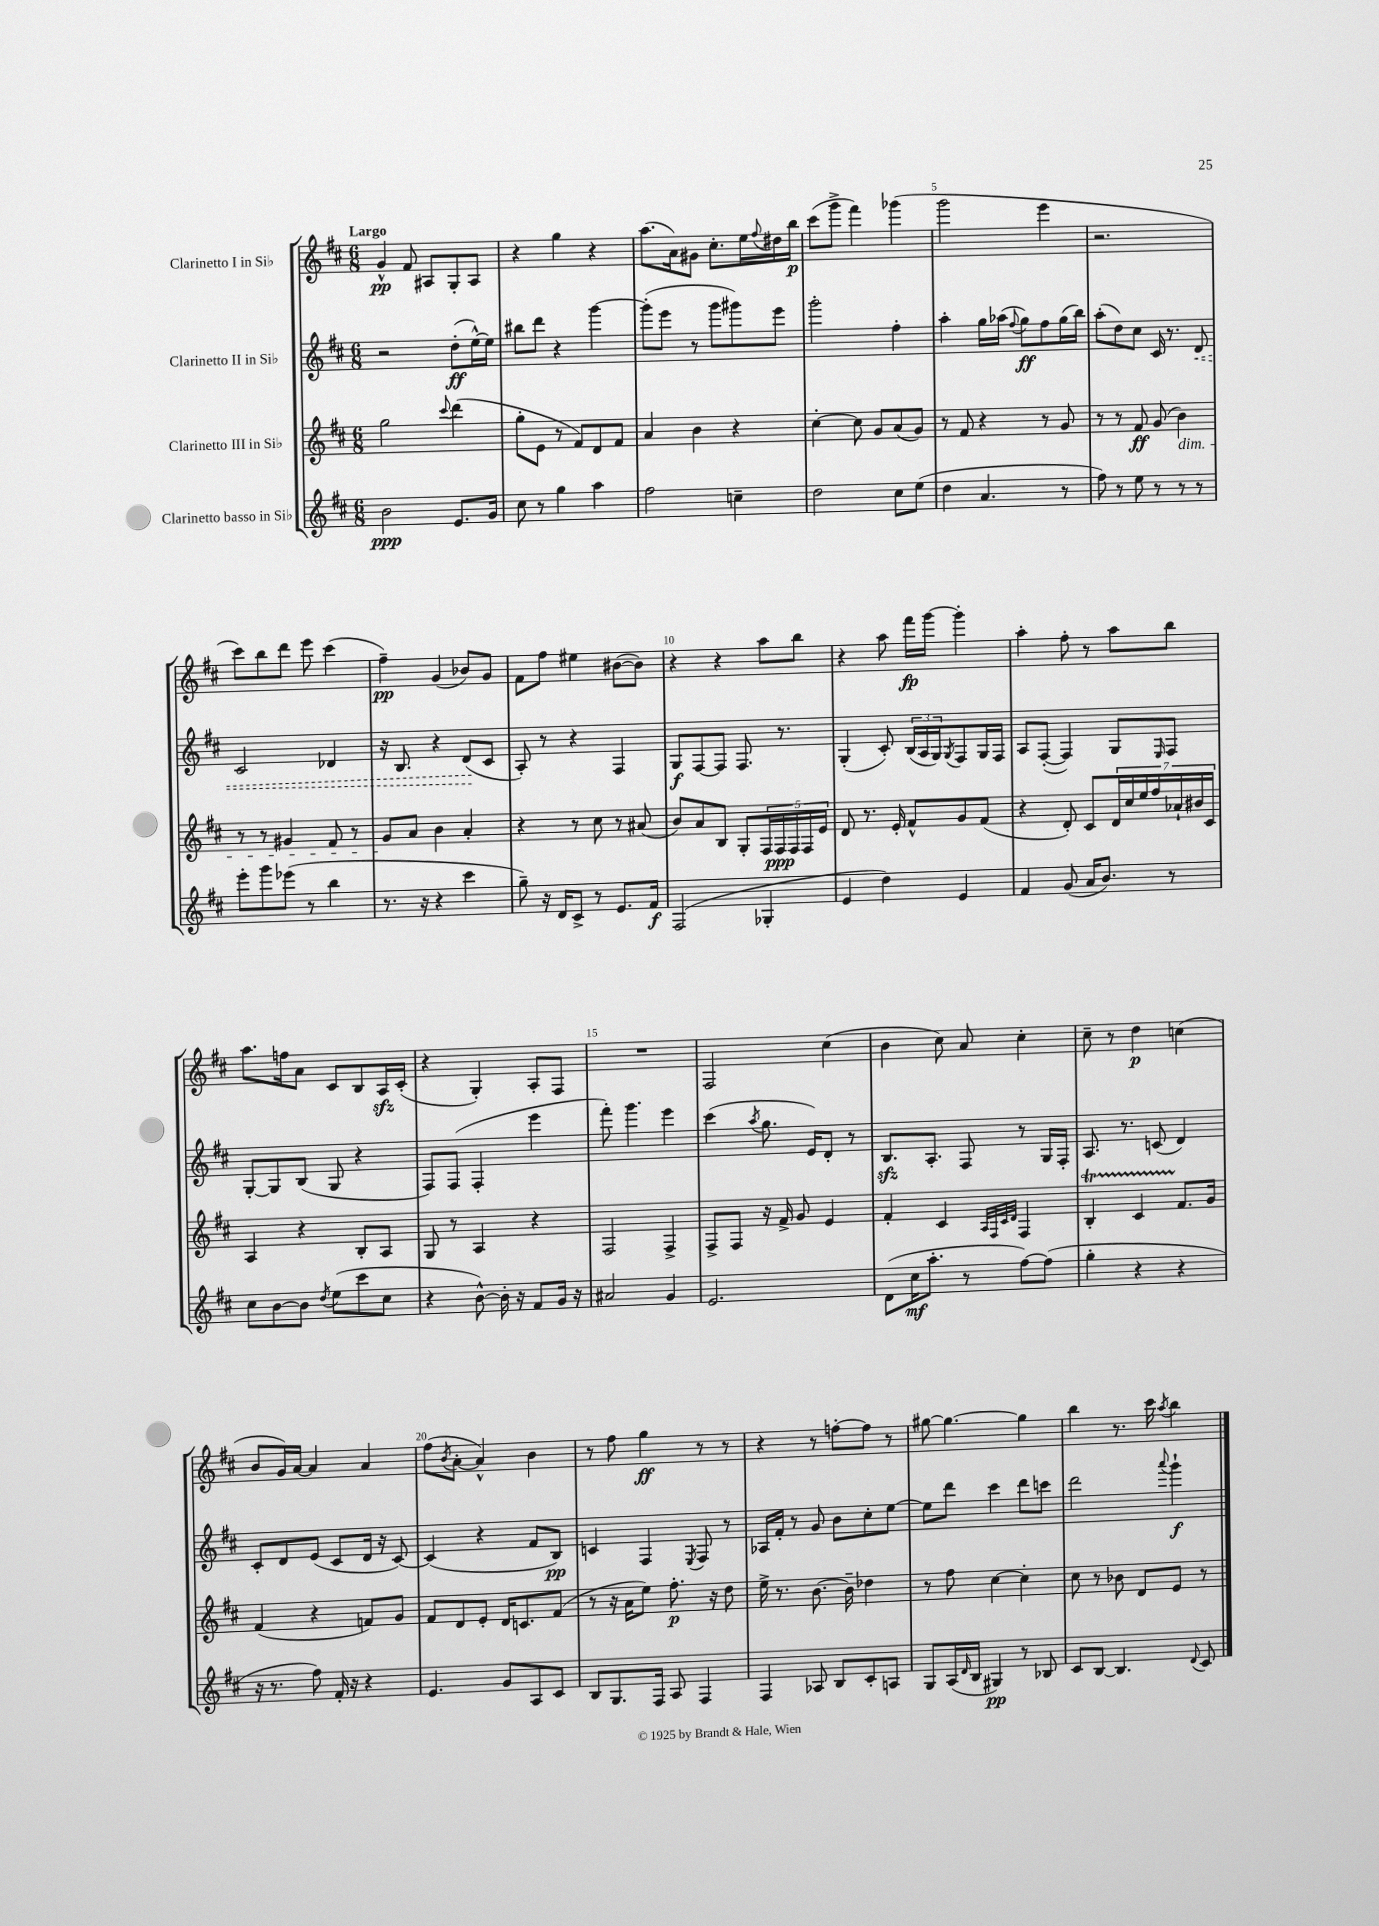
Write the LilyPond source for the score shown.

<<
\new StaffGroup <<
\new Staff = "s0" \with { instrumentName = "Clarinetto I in Sib" } {
    \clef treble \key d \major \numericTimeSignature \time 6/8 \tempo "Largo"
    g'4-^\pp fis'8 ais8 g8-. ais8 |
    r4 g''4 r4 |
    a''8.( a'16) gis'8 cis''8.-. e''16 \appoggiatura { fis''8 } dis''16 b''16\p |
    cis'''8( g'''8-> fis'''4) ges'''4( |
    g'''2 e'''4 |
    r2. |
    cis'''8) b''8 d'''8 e'''8 cis'''4( |
    fis''4--\pp) g'4( bes'8) g'8 |
    fis'8 fis''8 eis''4 bis'8~( bis'8) |
    r4 r4 a''8 b''8 |
    r4 a''8 fis'''16\fp g'''16~ g'''4-. |
    a''4-. fis''8-. r8 a''8 b''8 |
    a''8. f''16 a'8 cis'8 b8 a16\sfz cis'16-.( |
    r4 g4-.) a8-. fis8 |
    R2. |
    fis2 cis''4( |
    b'4 cis''8) a'8 cis''4-. |
    cis''8-- r8 d''4\p c''4( |
    b'8 g'16) a'16~ a'4 a'4 |
    fis''8( \acciaccatura { b'8 } a'8~-. a'4-^) b'4 |
    r8 fis''8 g''4\ff r8 r8 |
    r4 r8 f''8~-. f''8 r8 |
    gis''8~ gis''4.~ gis''4 |
    b''4 r8. cis'''16 \acciaccatura { a''8 } b''4 \bar "|." |
}
\new Staff = "s1" \with { instrumentName = "Clarinetto II in Sib" } {
    \clef treble \key d \major \numericTimeSignature \time 6/8
    r2 d''8-.\ff( e''16~-^) e''16 |
    bis''8 d'''8 r4 g'''4~ |
    g'''8-.( e'''8 r8 g'''8 gis'''8) e'''8 |
    g'''2-. fis''4-. |
    a''4-. g''16 aes''16( \appoggiatura { fis''8 } g''8\ff) fis''8 g''16( b''16) |
    a''8-.( d''8) cis''8 cis'16 r8. \once \override Hairpin.style = #'dashed-line d'8\< |
    cis'2 des'4 |
    r16 b8. r4 d'8\!( cis'8 |
    a8-.) r8 r4 fis4 |
    g8\f fis8~ fis8 fis8. r8. |
    g4-.( cis'8-.) \tuplet 3/2 { b16( a16 g16) } \acciaccatura { g8 } fis8 g16 fis16 |
    a8 fis8~-.( fis4) g8 \grace { e16 } fis8 |
    g8~-. g8 b8( g8 r4 |
    fis8) fis8( fis4-. e'''4 |
    fis'''8-.) g'''4. e'''4 |
    cis'''4( \acciaccatura { a''8 } g''8. e'16) d'8-. r8 |
    b8.\sfz a8.-. fis8 r8 g16 fis16-. |
    a8. r8. c'8( d'4) |
    cis'8-. d'8 e'8( cis'8 d'16 r16 cis'8~) |
    cis'4( r4 fis'8 b8\pp) |
    c'4 fis4 \acciaccatura { e8 } fis8 r8 |
    aes16 fis'16-. r8 g'8 b'8 cis''8-. e''8~ |
    e''8 d'''8 cis'''4 d'''8 c'''8 |
    d'''2 \appoggiatura { a'''8 } g'''4-!\f \bar "|." |
}
\new Staff = "s2" \with { instrumentName = "Clarinetto III in Sib" } {
    \clef treble \key d \major \numericTimeSignature \time 6/8
    g''2 \appoggiatura { cis'''8 } d'''4( |
    g''8-. e'8 r8 fis'8) d'8 fis'8 |
    a'4 b'4 r4 |
    cis''4~-. cis''8 g'8 a'8( g'8) |
    r8 fis'8 r4 r8 g'8 |
    r8 r8 fis'8\ff g'8( b'4\dim) |
    r8 r8 gis'4 fis'8 r8 |
    g'8\! a'8 b'4 a'4-. |
    r4 r8 cis''8 r8 ais'8( |
    b'8) a'8 b8 g8-. \tuplet 5/4 { fis16 fis16\ppp fis16 fis16 e'16 } |
    d'8 r8. e'16-. fis'8-^ g'8 fis'8( |
    r4 d'8-.) cis'8 \tuplet 7/4 { d'16 cis''16 e''16 fis''16 aes'16-! bis'16 cis'16 } |
    a4 r4 b8-. a8 |
    g8 r8 a4 r4 |
    fis2 fis4-> |
    fis8-> fis8 r16 fis'16-> g'8 e'4 |
    fis'4-. cis'4 \grace { a32 fis32 cis'32 d'32 } fis4 |
    b4-.\startTrillSpan cis'4 fis'8.\stopTrillSpan g'16 |
    fis'4( r4 f'8) g'8 |
    fis'8 d'8 e'8-. d'16 c'8. fis'8( |
    r8 r16 a'16 e''8) fis''8.-.\p r16 d''8 |
    e''16-> r8. b'8.~ b'16-- des''4 |
    r8 fis''8 cis''4~ cis''4-. |
    cis''8 r8 bes'8 d'8 e'8 r8 \bar "|." |
}
\new Staff = "s3" \with { instrumentName = "Clarinetto basso in Sib" } {
    \clef treble \key d \major \numericTimeSignature \time 6/8
    b'2\ppp e'8. g'16 |
    cis''8 r8 g''4 a''4 |
    fis''2 c''4-- |
    d''2 cis''8 e''8( |
    d''4 a'4. r8 |
    fis''8) r8 e''8 r8 r8 r8 |
    e'''8-. g'''8 ees'''8( r8 b''4 |
    r8. r16 r4 cis'''4 |
    g''8--) r16 d'16 cis'8-> r8 e'8. fis'16\f |
    fis2( ges4-. |
    e'4 d''4) e'4 |
    fis'4 g'8( a'16 b'8.) r8 |
    cis''8 b'8~ b'8 \acciaccatura { d''8 } e''8( cis'''8 cis''8 |
    r4 b'8~-^) b'16-. r16 fis'8 g'16 r16 |
    ais'2 g'4 |
    e'2. |
    d'8( cis''16\mf a''8.-. r8 fis''8~) fis''8( |
    g''4-. r4 r4 |
    r16 r8. fis''8) fis'16-. r16 r4 |
    e'4. g'8 a8 cis'8 |
    b8 g8. fis16 a8 fis4 |
    fis4 aes8 b8 cis'8-. a8 |
    g8 a16( \grace { d'16 } b16 gis4\pp) r8 bes8 |
    cis'8 b8~ b4. \appoggiatura { d'8 } cis'8 \bar "|." |
}
>>
>>
\layout { \context { \Score \override BarNumber.break-visibility = ##(#f #t #t) barNumberVisibility = #(every-nth-bar-number-visible 5) } }
